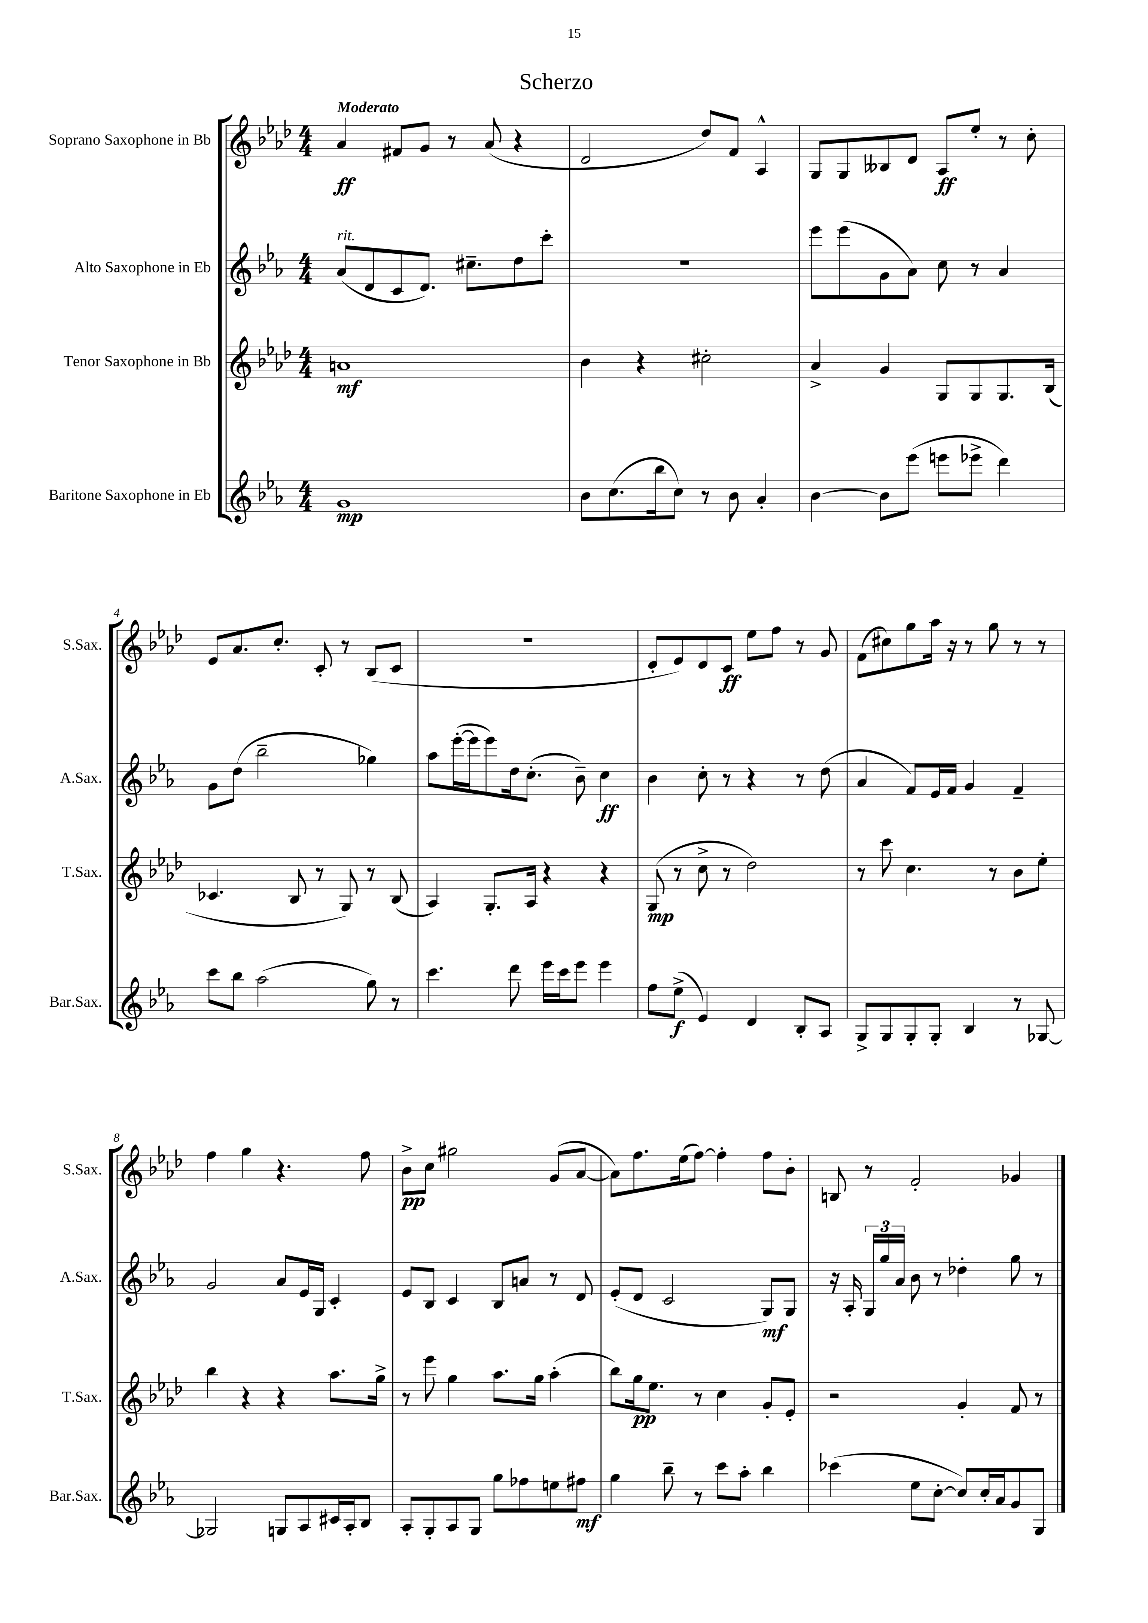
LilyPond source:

\header { title = "Scherzo" }
<<
\new StaffGroup <<
\new Staff = "s0" \with { instrumentName = "Soprano Saxophone in Bb" shortInstrumentName = "S.Sax." } {
    \clef treble \key aes \major \numericTimeSignature \time 4/4 \tempo "Moderato"
    \autoBeamOff aes'4\ff fis'8[ g'8] r8 aes'8( r4 |
    des'2 des''8[) f'8] aes4-^ |
    g8[ g8 beses8 des'8] aes8[\ff ees''8]-. r8 c''8-. |
    ees'8[ aes'8. c''8.]-. c'8-. r8 bes8[( c'8] |
    r1 |
    des'8[-. ees'8) des'8 c'8]\ff ees''8[ f''8] r8 g'8 |
    f'8[( cis''8) g''8 aes''16] r16 r8 g''8 r8 r8 |
    f''4 g''4 r4. f''8 |
    bes'8[->\pp c''8] gis''2 g'8[( aes'8]~ |
    aes'8[) f''8. ees''16( f''8]~) f''4-. f''8[ bes'8]-. |
    b8 r8 f'2-. ges'4 \bar "|." |
}
\new Staff = "s1" \with { instrumentName = "Alto Saxophone in Eb" shortInstrumentName = "A.Sax." } {
    \clef treble \key ees \major \numericTimeSignature \time 4/4
    \autoBeamOff aes'8[^\markup { \italic "rit." }( d'8 c'8 d'8.]) cis''8.[-- d''8 c'''8]-. |
    R1 |
    ees'''8[ ees'''8( g'8 aes'8]) c''8 r8 aes'4 |
    g'8[ d''8]( bes''2-- ges''4) |
    aes''8[ ees'''16~-.( ees'''16 ees'''8) d''16 c''8.]-.( bes'8--) c''4\ff |
    bes'4 c''8-. r8 r4 r8 d''8( |
    aes'4 f'8[) ees'16 f'16] g'4 f'4-- |
    g'2 aes'8[ ees'16 g16] c'4-. |
    ees'8[ bes8] c'4 bes8[ a'8] r8 d'8 |
    ees'8[-.( d'8] c'2 g8[\mf) g8] |
    r16 aes16-. \tuplet 3/2 { g16[ g''16 aes'16] } bes'8 r8 des''4-. g''8 r8 \bar "|." |
}
\new Staff = "s2" \with { instrumentName = "Tenor Saxophone in Bb" shortInstrumentName = "T.Sax." } {
    \clef treble \key aes \major \numericTimeSignature \time 4/4
    \autoBeamOff a'1\mf |
    bes'4 r4 cis''2-. |
    aes'4-> g'4 g8[ g8 g8. bes16]( |
    ces'4. bes8 r8 g8) r8 bes8( |
    aes4) g8.[-. aes16] r4 r4 |
    g8\mp( r8 c''8-> r8 des''2) |
    r8 c'''8 c''4. r8 bes'8[ ees''8]-. |
    bes''4 r4 r4 aes''8.[ g''16]-> |
    r8 ees'''8 g''4 aes''8.[ g''16] aes''4-.( |
    bes''8[) g''16\pp ees''8.] r8 c''4 g'8[-. ees'8]-. |
    r2 g'4-. f'8 r8 \bar "|." |
}
\new Staff = "s3" \with { instrumentName = "Baritone Saxophone in Eb" shortInstrumentName = "Bar.Sax." } {
    \clef treble \key ees \major \numericTimeSignature \time 4/4
    \autoBeamOff g'1\mp |
    bes'8[ c''8.( bes''16 c''8]) r8 bes'8 aes'4-. |
    bes'4~ bes'8[ ees'''8]( e'''8[ ees'''8]-> d'''4) |
    c'''8[ bes''8] aes''2( g''8) r8 |
    c'''4. d'''8 ees'''16[ c'''16 ees'''8] ees'''4 |
    f''8[ ees''8]->\f( ees'4) d'4 bes8[-. aes8] |
    g8[-> g8 g8-. g8]-. bes4 r8 ges8~ |
    ges2 g8[ aes8 cis'16 aes16-. bes8] |
    aes8[-. g8-. aes8 g8] g''8[ fes''8 e''8 fis''8]\mf |
    g''4 bes''8-- r8 c'''8[ aes''8]-. bes''4 |
    ces'''4( ees''8[ c''8]~-. c''8[) c''16-. aes'16 g'8 g8] \bar "|." |
}
>>
>>
